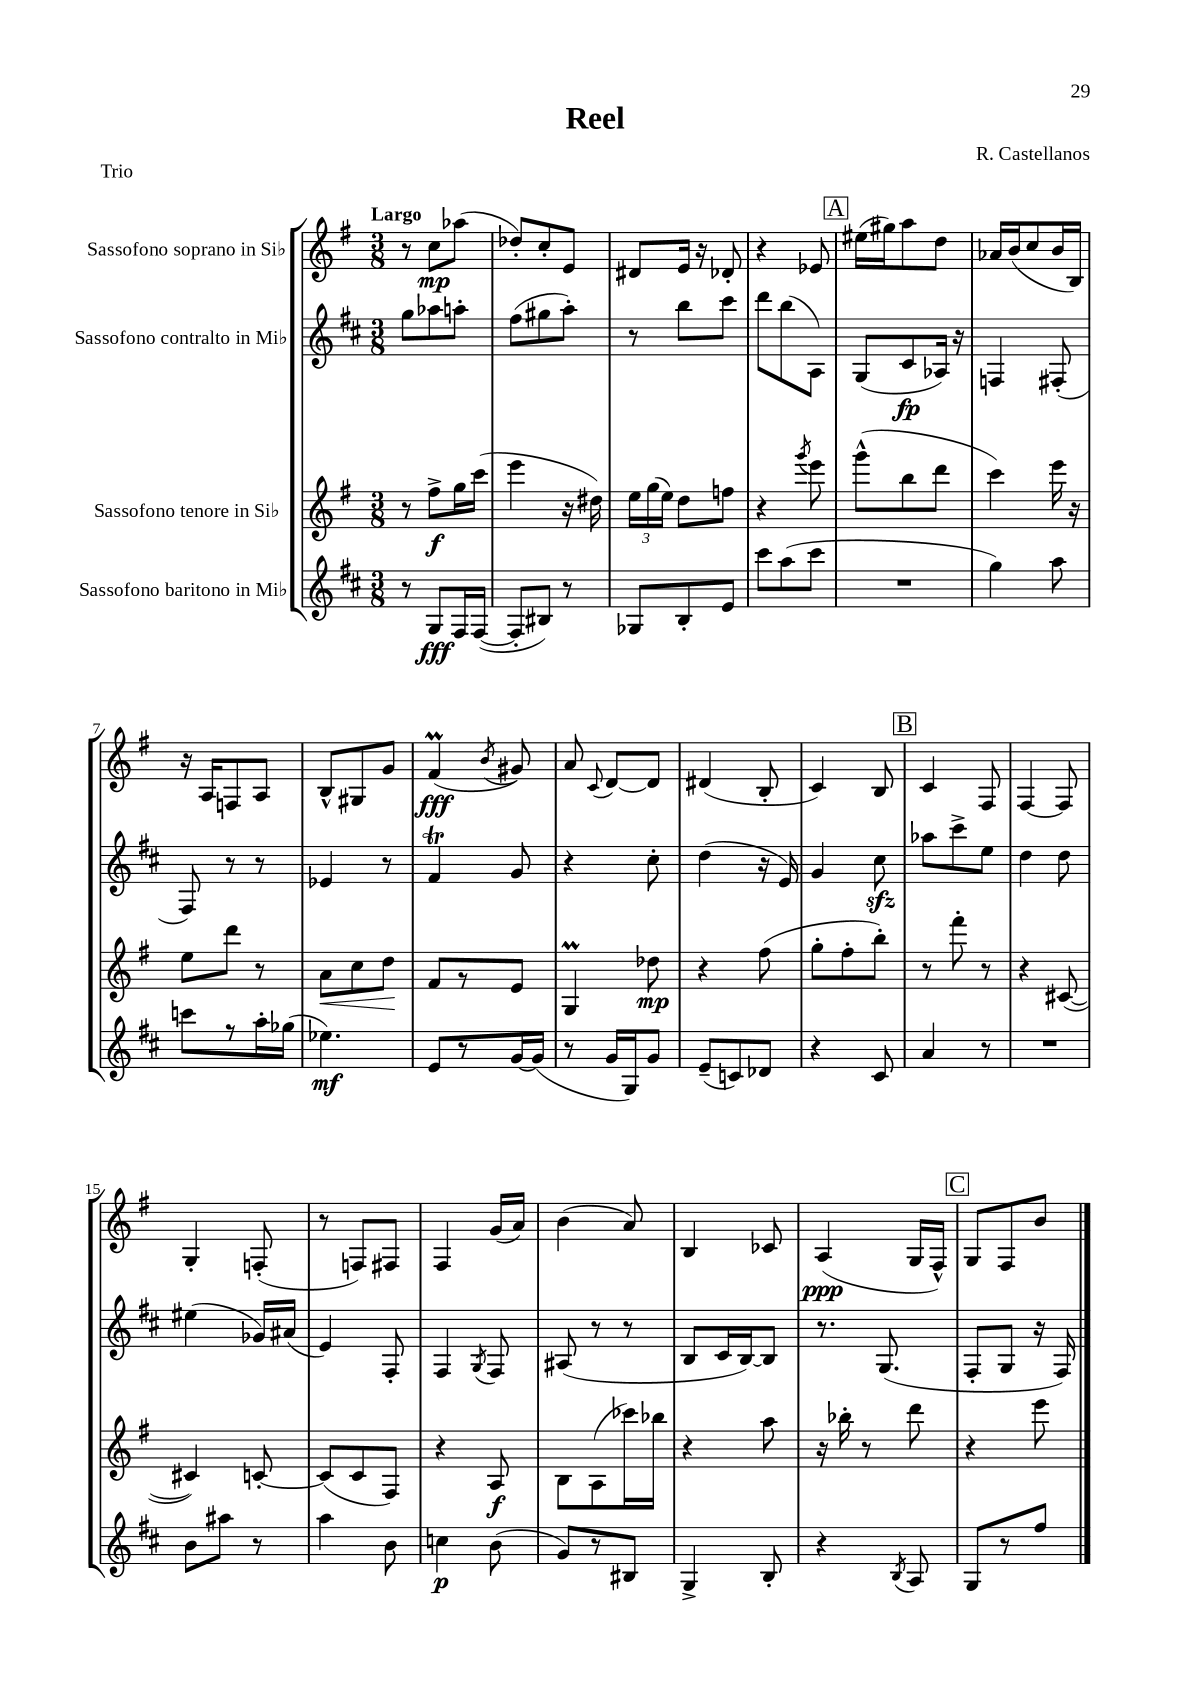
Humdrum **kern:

**kern	**kern	**kern	**kern
*staff4	*staff3	*staff2	*staff1
*clefG2	*clefG2	*clefG2	*clefG2
*k[f#c#]	*k[f#]	*k[f#c#]	*k[f#]
*M3/8	*M3/8	*M3/8	*M3/8
8r	8r	8gg	8r
8G	8ff#^	8aa-	8cc
16F#	16gg	8aa'	(8aa-
([16F#	(16ccc	.	.
=	=	=	=
8F#']	4eee	(8ff#	8dd-')
8B#)	.	8gg#	8cc'
8r	16r	8aa')	8e
.	16dd#)	.	.
=	=	=	=
8G-	24ee	8r	8d#
.	(24gg	.	.
.	24ee)	.	.
8B'	8dd	8bb	16e
.	.	.	16r
8e	8ff	8ccc#	8d-'
=	=	=	=
8ccc#	4r	8ddd	4r
(8aa	.	(8bb	.
.	8qggg	.	.
8ccc#	8eee	8A)	8e-
=	=	=	=
4.r	(8ggg^^	(8G	(16ee#
.	.	.	16gg#)
.	8bb	8c#	8aa
.	8ddd	16A-)	8dd
.	.	16r	.
=	=	=	=
4gg)	4ccc)	4F	16a-
.	.	.	(16b
.	.	.	8cc
8aa	16eee	(8F#'	16b
.	16r	.	16B)
=	=	=	=
8ccc	8ee	8F#)	16r
.	.	.	16A
8r	8ddd	8r	8F
16aa'	8r	8r	8A
(16gg-	.	.	.
=	=	=	=
4.ee-)	8a	4e-	8B^^
.	8cc	.	8G#
.	8dd	8r	8g
=	=	=	=
8e	8f#	4f#	(4f#
8r	8r	.	.
.	.	.	8qb
[16g	8e	8g	8g#)
(16g]	.	.	.
=	=	=	=
8r	4G	4r	8a
.	.	.	8qqc
16g	.	.	[8d
16G)	.	.	.
8g	8dd-	8cc#'	8d]
=	=	=	=
(8e~	4r	(4dd	(4d#
8c)	.	.	.
8d-	(8ff#	16r	8B'
.	.	16e)	.
=	=	=	=
4r	8gg'	4g	4c)
.	8ff#'	.	.
8c#	8bb')	8cc#	8B
=	=	=	=
4a	8r	8aa-	4c
.	8fff#'	8ccc#^	.
8r	8r	8ee	8F#
=	=	=	=
4.r	4r	4dd	[4F#
.	([8c#	8dd	8F#]
=	=	=	=
8b	4c#])	(4ee#	4G'
8aa#	.	.	.
8r	[8c'	16g-)	(8F'
.	.	(16a#	.
=	=	=	=
4aa	(8c]	4e)	8r
.	8c	.	8F)
8b	8F#)	8F#'	8F#
=	=	=	=
4cc	4r	4F#	4F#
.	.	8qG	.
(8b	8A	8F#	(16g
.	.	.	16a)
=	=	=	=
8g)	8B	(8A#	(4b
8r	(8A	8r	.
8B#	16ccc-)	8r	8a)
.	16bb-	.	.
=	=	=	=
4G^	4r	8B	4B
.	.	16c#	.
.	.	[16B)	.
8B'	8aa	8B]	8c-
=	=	=	=
4r	16r	8.r	(4A
.	16bb-'	.	.
.	8r	.	.
.	.	(8.G	.
8qB	.	.	.
8A	8ddd	.	16G
.	.	.	16F#^^)
=	=	=	=
8G	4r	8F#'	8G
8r	.	8G	8F#
8ff#	8eee	16r	8b
.	.	16F#)	.
==	==	==	==
*-	*-	*-	*-
